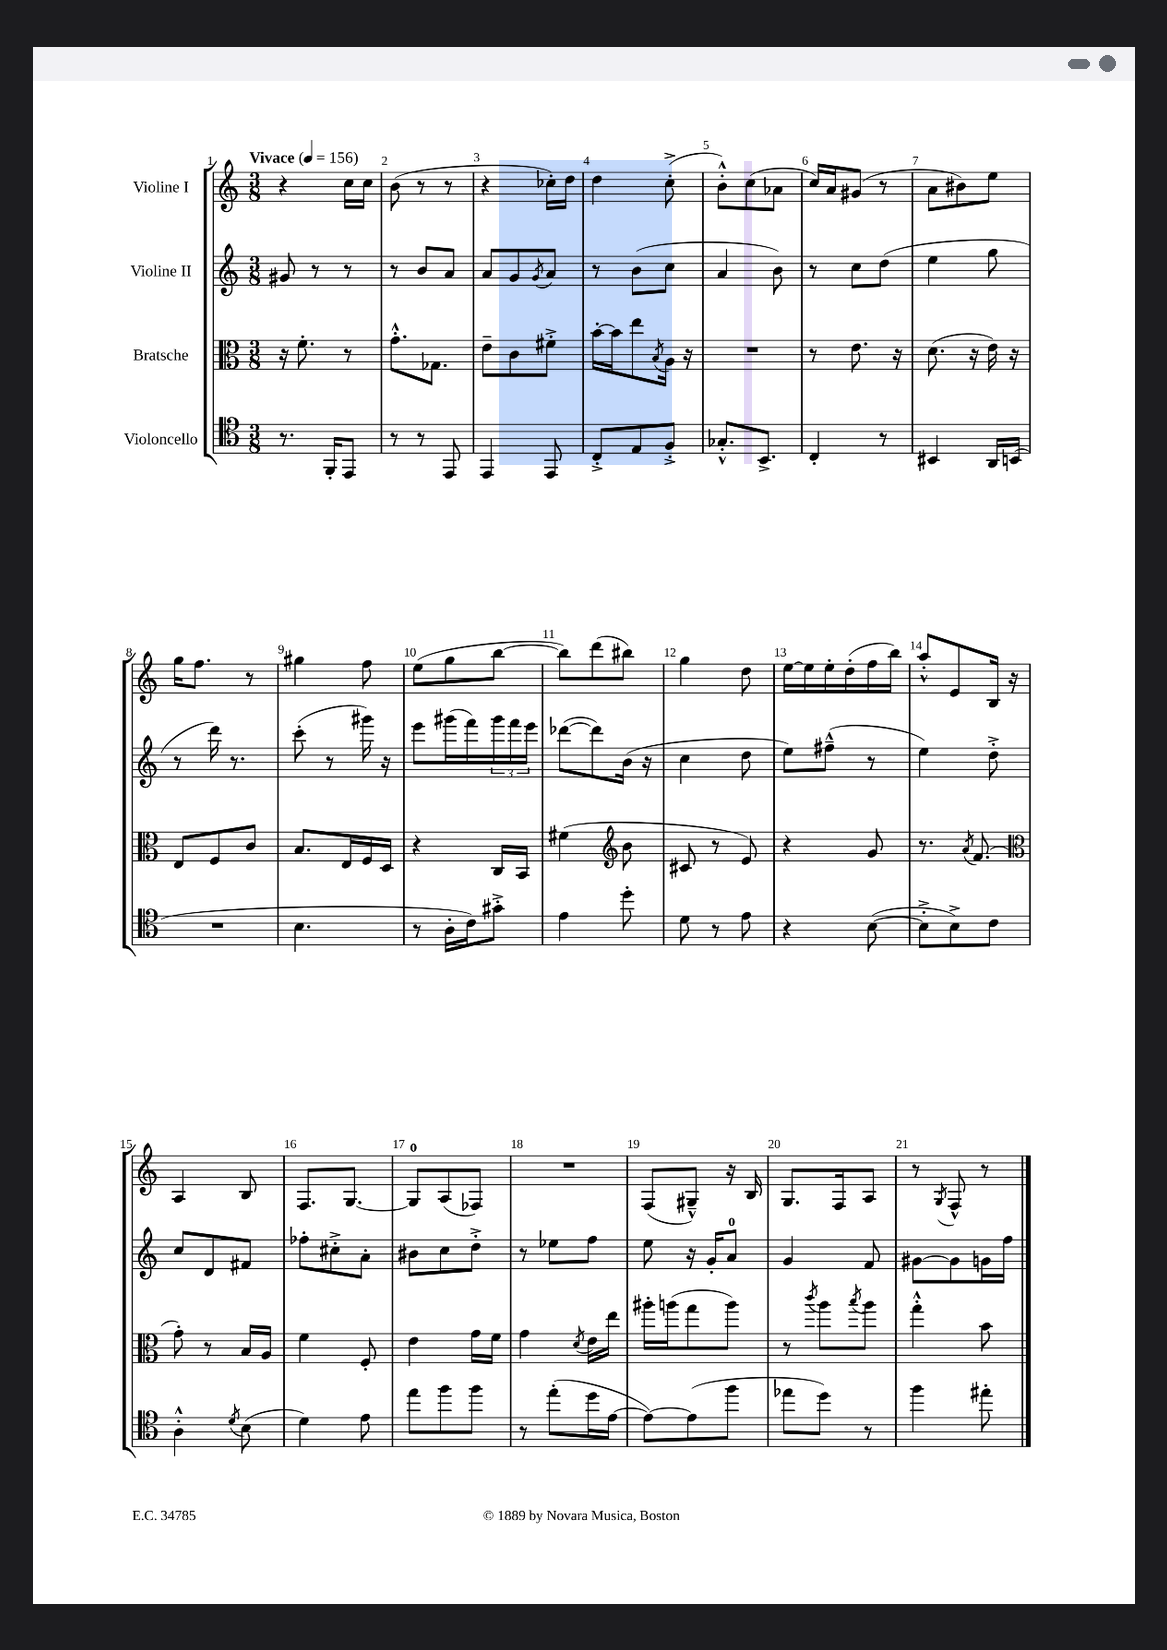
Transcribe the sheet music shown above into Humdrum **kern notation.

**kern	**kern	**kern	**kern
*part4	*part3	*part2	*part1
*staff4	*staff3	*staff2	*staff1
*I"Violoncello	*I"Bratsche	*I"Violine II	*I"Violine I
*clefC4	*clefC3	*clefG2	*clefG2
*k[]	*k[]	*k[]	*k[]
*M3/8	*M3/8	*M3/8	*M3/8
*MM156	*MM156	*MM156	*MM156
=1	=1	=1	=1
!	!	!	!LO:TX:a:B:t=Vivace
8.r	16r	8g#X/	4r
.	8.f'\	.	.
.	.	8r	.
16FF'/KL	.	.	.
8EE/J	8r	8r	16cc\LL
.	.	.	16cc\JJ
=2	=2	=2	=2
8r	8.g'^^\L	8r	(8b\
8r	.	8b/L	8r
.	8.G-X\J	.	.
8EE/	.	8a/J	8r
=3	=3	=3	=3
4EE/	8e~\L	8a/L	4r
.	8c\	8g/	.
.	.	8qg/	.
8EE/	8f#X'^\J	8a/J	16cc-X'\LL)
.	.	.	16dd\JJ
=4	=4	=4	=4
8C'^/L	[16b'\LL	8r	4dd\
.	16b\J]	.	.
8E/	8ee\	(8b\L	.
.	8qB/	.	.
8F'^/J	16A\Jk	8cc\J	(8cc'^\
.	16r	.	.
=5	=5	=5	=5
8.G-X'^^/L	4.r	4a/	8b'^^\L)
.	.	.	(8cc\
8.BB^/J	.	.	.
.	.	8b\)	8a-X\J
=6	=6	=6	=6
4C'/	8r	8r	16cc/LL)
.	.	.	16a/J
.	8.e\	8cc\L	(8g#X/J
8r	.	(8dd\J	8r
.	16r	.	.
=7	=7	=7	=7
4BB#X/	(8.d\	4ee\	8a\L
.	.	.	8b#X\)
.	16r	.	.
16AA/LL	16e\)	8gg\	8ee\J
(16BBn/JJ	16r	.	.
!!LO:LB:g=z
=8	=8	=8	=8
4.r	8E/L	8r	16gg\KL
.	.	.	8.ff\J
.	8F/	16ddd\)	.
.	.	8.r	.
.	8c/J	.	8r
=9	=9	=9	=9
4.B\	8.B/L	(8ccc'\	4gg#X\
.	.	8r	.
.	16E/L	.	.
.	16F/	16ggg#X\)	8ff\
.	16D/JJ	16r	.
=10	=10	=10	=10
8r	4r	8eee\L	(8ee\L
16A'\LL	.	(16ggg#X\L	8gg\
16c\J)	.	16fff\)	.
8g#X'^\J	16C/LL	24ggg#\	[8bb\J
.	.	24fff\	.
.	16BB/JJ	.	.
.	.	24eee\JJ	.
=11	=11	=11	=11
4e\	(4f#X\	([8ddd-X\L	8bb\L])
.	.	8ddd-\])	(8ddd\
*	*clefG2	*	*
8dd'\	8b\	(16b\Jk	8bb#X\J)
.	.	16r	.
=12	=12	=12	=12
8d\	8c#X/	4cc\	4gg\
8r	8r	.	.
8e\	8e/)	8dd\	8dd\
=13	=13	=13	=13
4r	4r	8ee\L)	[16ee\LL
.	.	.	16ee\]
.	.	(8ff#X~^^\J	16ee'\
.	.	.	(16dd'\
([8B\	8g/	8r	16ff\
.	.	.	16bb\JJ)
=14	=14	=14	=14
8B'^\L]	8.r	4ee\)	8aa'^^/L
8B^\)	.	.	8e/
.	8qa/	.	.
.	(8.f/	.	.
8c\J	.	8dd'^\	16B/Jk
.	.	.	16r
!!LO:LB:g=z
=15	=15	=15	=15
*	*clefC3	*	*
4A'^^\	8g'\)	8cc/L	4A/
.	8r	8d/	.
8qd/	.	.	.
(8B\	16B/LL	8f#X/J	8B/
.	16A/JJ	.	.
=16	=16	=16	=16
4d\)	4f\	8ff-X'\L	8.F/L
.	.	8cc#X'^\	.
.	.	.	[8.G/J
8e\	8F'/	8a'\J	.
=17	=17	=17	=17
8ee\L	4e\	8b#X\L	8G/L]
8ff\	.	8cc\	(8A/
8ff\J	16g\LL	8dd'^\J	8F-X/J)
.	16f\JJ	.	.
=18	=18	=18	=18
8r	4g\	8r	4.r
(8ee'\L	.	8ee-X\L	.
.	8qd/	.	.
16dd\L	16e\LL	8ff\J	.
[16e\JJ	16ee\JJ	.	.
=19	=19	=19	=19
8e\L_)	16aa#X'\LL	8ee\	(8F/L
.	(16aan\J	.	.
(8e\]	8gg\	16r	8G#X~^^/J)
.	.	16g'/KL	.
8ff\J	8aa\J)	8a/J	16r
.	.	.	16B/
=20	=20	=20	=20
8ee-X\L	8r	4g/	8.G/L
.	8qccc/	.	.
8dd\J)	8aa\L	.	.
.	.	.	16F/k
.	8qbb/	.	.
8r	8aa\J	8f/	8A/J
=21	=21	=21	=21
4ff\	4gg'^^\	[8g#X\L	8r
.	.	.	8qG/
.	.	8g#\]	8F^^/
8ee#X'\	8b\	16gn\L	8r
.	.	16ff\JJ	.
==	==	==	==
*-	*-	*-	*-
